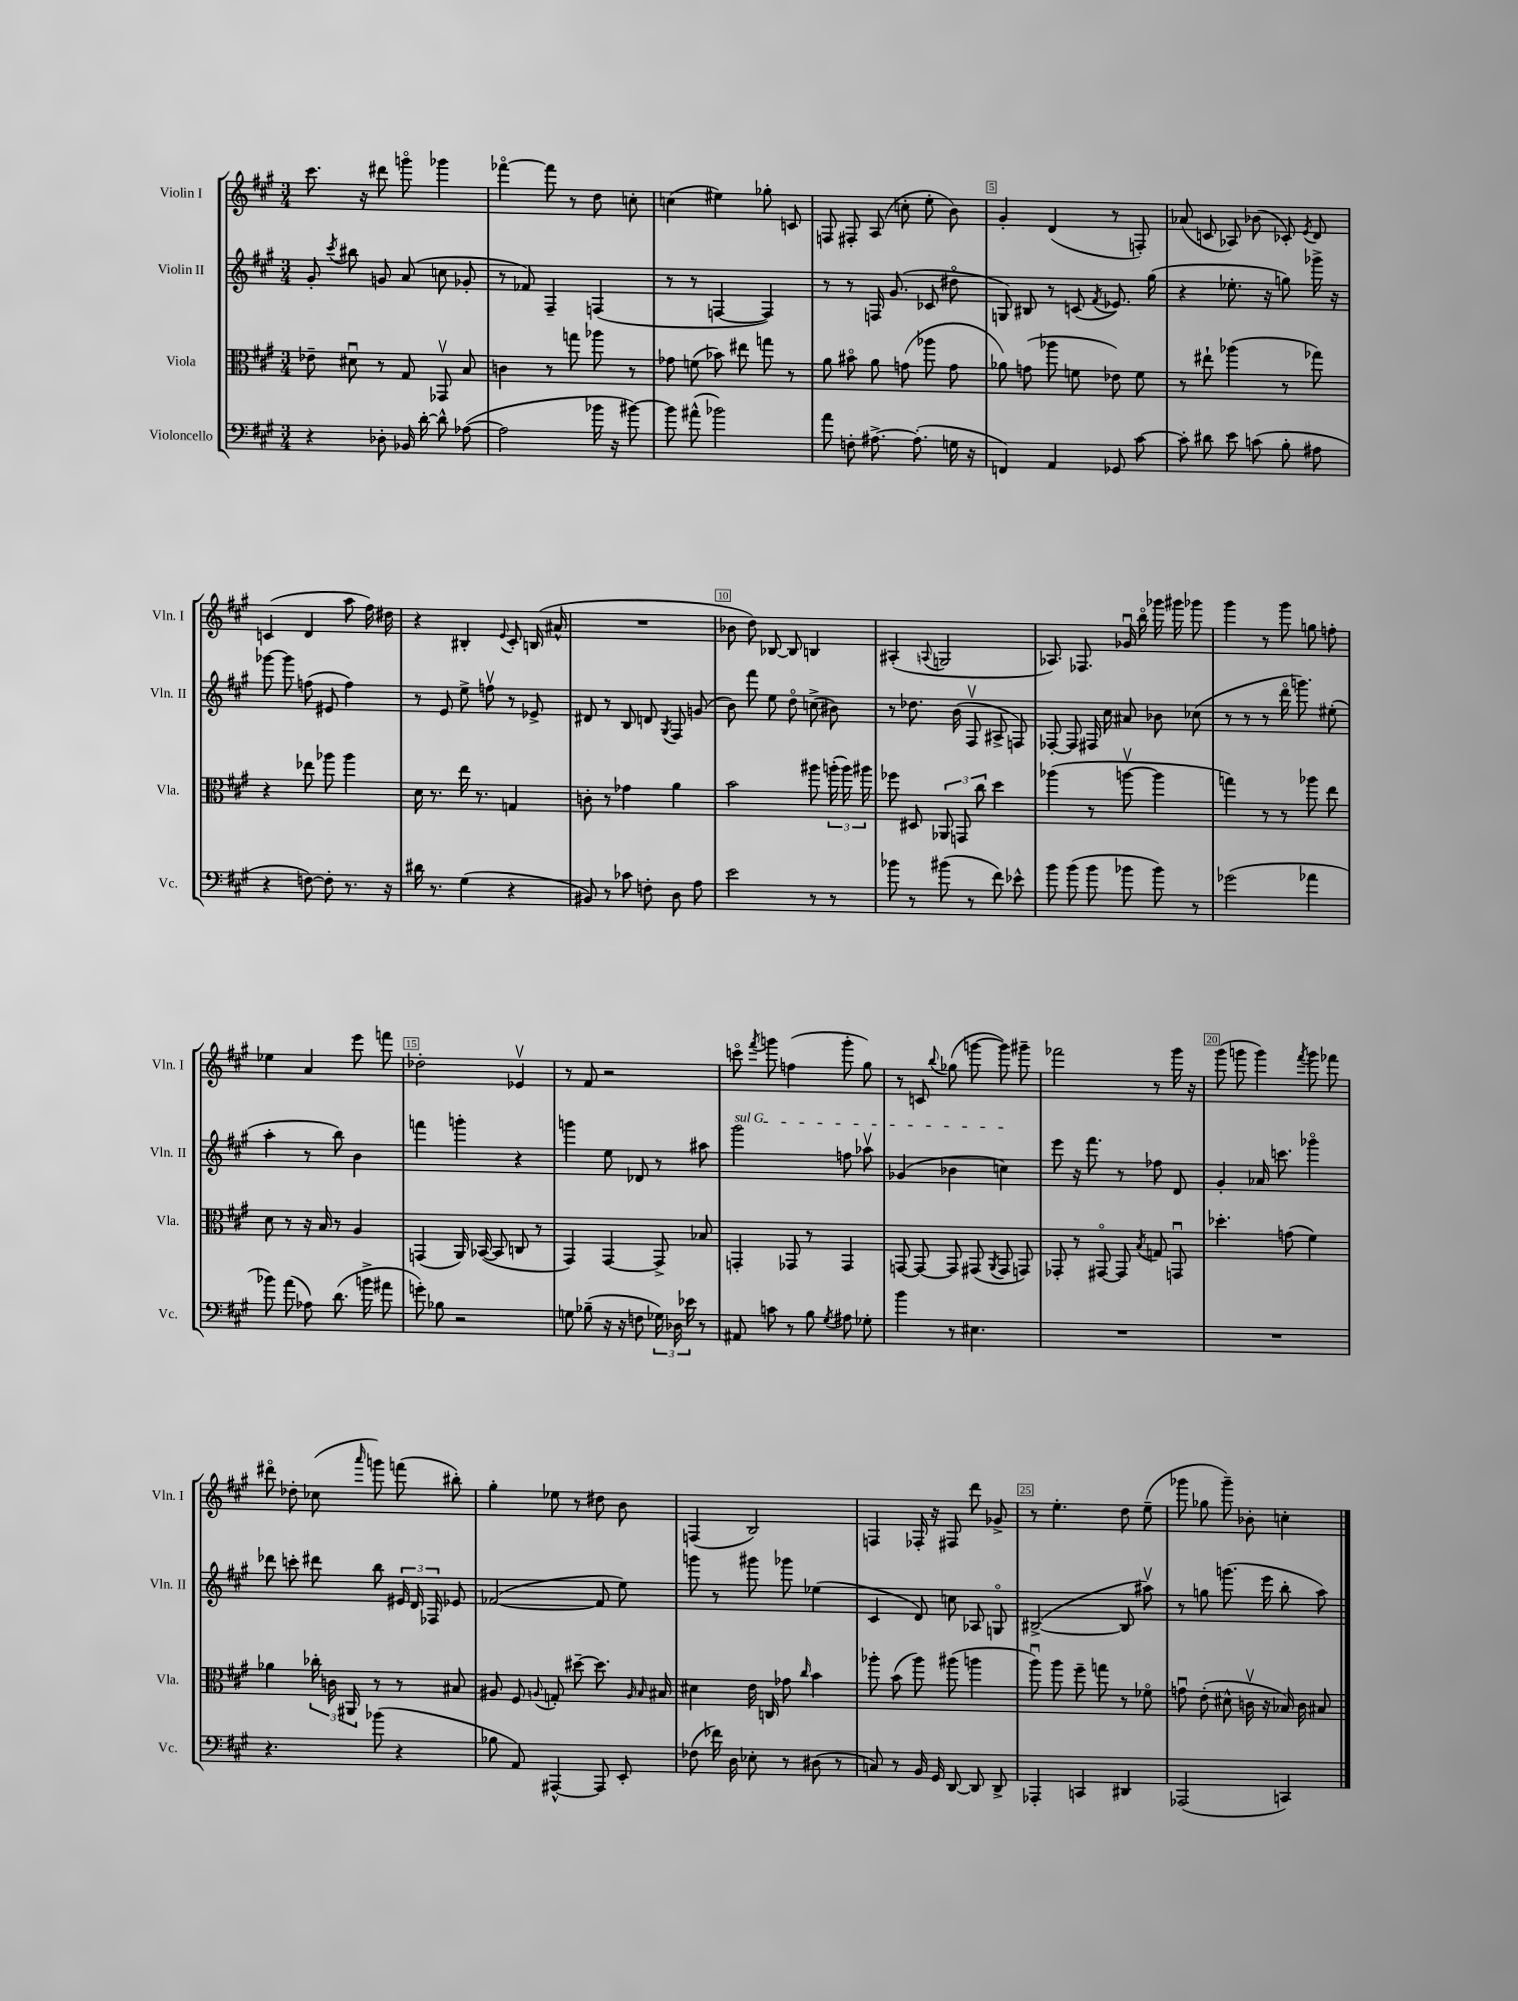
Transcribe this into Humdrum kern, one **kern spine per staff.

**kern	**kern	**kern	**kern
*part4	*part3	*part2	*part1
*staff4	*staff3	*staff2	*staff1
*I"Violoncello	*I"Viola	*I"Violin II	*I"Violin I
*I'Vc.	*I'Vla.	*I'Vln. II	*I'Vln. I
*clefF4	*clefC3	*clefG2	*clefG2
*k[f#c#g#]	*k[f#c#g#]	*k[f#c#g#]	*k[f#c#g#]
*M3/4	*M3/4	*M3/4	*M3/4
=1	=1	=1	=1
4r	8e-X~\	8g#'/	8.ccc#\
.	.	8qccc#/	.
.	8d#Xu\	8bb#X\	.
.	.	.	16r
8D-X'\	8r	8gn/	8ddd#X\
16BB-X/	8G#/	(8a/	8gggn\
[16d'\	.	.	.
8d^^\]	8GG-Xv/	8ccn\	4ggg-X\
([8A-X\	8B/	8g-X'/	.
=2	=2	=2	=2
2A-\]	4cn\	8r	[4fff-X\
.	.	8f-X/)	.
.	8r	4F#~/	8fff-\]
.	8ggn\	.	8r
16b-X\	8aa-X\	(4Fn/	8dd\
16r	.	.	.
[8b#X\)	8r	.	8ccn'\
=3	=3	=3	=3
8b#\]	8g-X\	8r	(4ccn\
(8a#X^^\	(8fn\	8r	.
2b-X\)	8b-X\)	[4Fn/	4ee#X\)
.	8ee#X\	.	.
.	8ggn\	4F/])	8gg-X'\
.	8r	.	8cn/
=4	=4	=4	=4
8a\	8a\	8r	8Fn/
8Fn'\	8b#X\	8r	8F#X'/
[8.A#X^\	8a\	16Fn/	(8A/
.	.	(8.g#/	.
.	(8gn\	.	8ccn'\
(8.A#'\]	.	.	.
.	8aa-X\	8c-X/	8ee'\
16Gn\	8g\	8dd#X\	8b\)
16r	.	.	.
=5	=5	=5	=5
4FFn/)	8a-X\)	8Gn/)	4g#'/
.	(8gn\	8B#X/	.
4AA/	8aa-X\	8r	(4d/
.	8fn\	(8cn/	.
.	.	8qf#/	.
8GG-X/	8e-X\)	8.e-X/)	8r
[8c#\	8f\	.	8Fn'/)
.	.	(16gg#\	.
=6	=6	=6	=6
8c#'\]	8r	4r	(8a-X/
8d#X\	8ee#X`\	.	8cn/
8e\	(4aa-X\	8.ee-X'\	8A-X/)
(8cn\	.	.	(8b-X\
.	.	16r	.
8B'\	8r	8ggn\)	8c-X'/)
.	.	.	8qe/
8A#X\	8gg-X\)	16ggg-X^\	8d/
.	.	16r	.
!!LO:LB:g=z
=7	=7	=7	=7
4r	4r	[8ggg-X\	(4cn/
.	.	8ggg-\]	.
[8Fn\)	8ee-X\	(8ffn\	4d/
8F'\]	8aa-X\	8e#X/	.
8.r	4aa-\	4ff\)	8aa\
.	.	.	16ff#\)
16r	.	.	16dd#X\
=8	=8	=8	=8
16d#X\	16d\	8r	4r
8.r	8.r	.	.
.	.	8e/	.
(4G#\	16ee\	8ee^\	4B#X'/
.	8.r	.	.
.	.	8ffnv\	.
.	.	.	8qqe/
4r	4Gn/	8r	8c#'/
.	.	8e-X^/	(16Bn/
.	.	.	16a#X^^/
=9	=9	=9	=9
8BB#X/)	8cn'\	8d#X/	2.r
8r	8r	8r	.
8c-X\	4g-X\	8B/	.
8Fn'\	.	8dn/	.
.	.	8qG#/	.
8D\	4a\	8F#/	.
8A\	.	(8gn/	.
=10	=10	=10	=10
2e\	2b\	8b\)	8b-X\
.	.	8fff#\	8dd\)
.	.	8ee\	[8B-X/
.	.	8dd\	8B-/]
8r	8aa#X\	(8ccn^\	4Bn/
8r	(24aan'\	8b#X\)	.
.	24aa\)	.	.
.	24aa#X\	.	.
=11	=11	=11	=11
8b-X\	8ff-X\	8r	(4A#X'/
8r	8D#X/	8.dd-X\	.
.	.	.	8qqAn/
(8b#X\	12AA-X/	.	2Gn/
.	.	(16b\	.
.	12GGn/	.	.
8r	.	8F#v/	.
.	12cc#\	.	.
8f#\)	4dd\	8A#X^/	.
8e-X^^\	.	8Fn/)	.
=12	=12	=12	=12
8b\	(4aa-X\	[8F-X'/	8.A-X/)
(8b\	.	8F-/]	.
.	.	.	8.F-X/
8b\	8r	16F#X/	.
.	.	16cc#\	.
8b-X\	[8aanv\	8a#X/	16g-Xu/
.	.	.	16bb\
8b-\)	4aa\]	8b-X\	16ggg-X\
.	.	.	16ggg#X\
8r	.	(8cc-X\	8ggg-X\
=13	=13	=13	=13
(2g-X\	4ggn\)	8r	4ggg#\
.	.	8r	.
.	8r	8r	8r
.	8r	16ddd\	8ggg#\
.	.	8.gggn\)	.
4a-X\	8aa-X\	.	8ggn\
.	8ee\	(8ee#X'\	8ffn'\
!!LO:LB:g=z
=14	=14	=14	=14
8b-X\)	8d\	4aa'\	4ee-X\
(8a\	8r	.	.
8A-X\)	16r	8r	4a/
.	16B/	.	.
(8.d\	8r	8bb\)	.
.	4A/	4b\	8eee\
16bn^\	.	.	.
8a#X\	.	.	8fffn\
=15	=15	=15	=15
8gn'\)	(4GGn/	4fffn\	2dd-X'\
8B-X\	.	.	.
2r	16AA/)	4gggn'\	.
.	([16BB-X/	.	.
.	8BB-/]	.	.
.	8Cn/	4r	4e-Xv/
.	8r	.	.
=16	=16	=16	=16
8Gn\	4GG#/)	4gggn\	8r
(8B-X~\	.	.	8f#/
16r	[4GG#/	8ee\	2r
16r	.	.	.
8Fn\	.	8d-X/	.
24G-X\)	8GG#^/]	8r	.
24D-X\	.	.	.
24e-X\	.	.	.
8r	8B-X/	8aa#X\	.
=17	=17	=17	=17
!	!	!LO:TX:a:i:t=sul G	!
8AA#X/	4GGn'/	2ggg#\	8cccn\
.	.	.	8qfff#/
8cn\	.	.	8gggn\
8r	8GG-X/	.	(4ffn\
8B\	8r	.	.
8qG#/	.	.	.
8A#X\	4GG-/	8ffn\	8ggg'\
8G-X'\	.	8aa-Xv\	8gg#\)
=18	=18	=18	=18
4b\	[8GGn/	(4g-X/	8r
.	8GG/_	.	8cn/
.	.	.	8qqbb/
8r	8GG/]	4b-X\	(8gg-X\
4.E#X\	(8GG#X/	.	[8gggn\
.	8qAA/	.	.
.	8GG#/	4ccn\)	8ggg\])
.	8GGn/)	.	8ggg#X~\
=19	=19	=19	=19
2.r	8GG-X'/	8eee\	2fff-X\
.	8r	16r	.
.	.	8.fff#\	.
.	[8GG#X/	.	.
.	8GG#/]	8r	.
.	8qB/	.	.
.	8Gn/	8ff-X\	8r
.	8GGnu/	8d/	16ggg#\
.	.	.	16r
=20	=20	=20	=20
2.r	4.dd-X'\	4g#'/	(8ggg#\
.	.	.	8gggn\
.	.	16a-X/	4ggg\)
.	.	8.cccn\	.
.	(8gn\	.	.
.	.	.	8qfff#/
.	4f#\)	4ggg-X\	8ggg\
.	.	.	8fff-X\
!!LO:LB:g=z
=21	=21	=21	=21
4.r	4a-X\	8ddd-X\	8ddd#X\
.	.	8cccn'\	8dd-X'\
.	24cc-X'\	8ddd#X\	(8cc-X\
.	24cn\	.	.
.	24AA#X/	.	.
.	.	.	16qqaaa/
(8b-X\	8r	8bb\	8gggn\)
4r	8r	24e#X/	(8fffn\
.	.	24d/	.
.	.	24F-X/	.
.	8B#X/	8e-X/	8bb#X'\)
=22	=22	=22	=22
8B-X\	8A#X/	([2f-X/	4gg#'\
8AA/)	8F#/	.	.
.	8qqAn/	.	.
[4AAA#X^^/	8Gn'/	.	8ee-X\
.	[8dd#X~\	.	8r
8AAA#/]	8.dd#\]	8f-/]	8dd#X\
8EE'/	.	8ee\)	8b\
.	16qqA/	.	.
.	16qqB/	.	.
.	16B#X/	.	.
=23	=23	=23	=23
(8F-X\	4d#X\	8gggn\	(4Fn/
16f-X\)	.	8r	.
16D\	.	.	.
8E-X'\	16e\	8ggg#X\	2B/)
.	16Cn/	.	.
8r	8g-X\	8ggg-X\	.
.	16qqcc#/	.	.
(8D#X\	4b\	(4ee-X\	.
8r	.	.	.
=24	=24	=24	=24
8Cn/)	8aa-X'\	4c#/	4Fn/
8r	(8b\	.	.
16BB/	8aa-\)	8d/)	16F-X'/
16GG#/	.	.	16r
[8DD/	(8aa#X\	8ccn\	8F#X/
8DD/]	4aan\	8A-X/	8ddd\
8DD^/	.	8Gn/	8g-X^/
=25	=25	=25	=25
4AAA-X'/	8aau\)	([2B#X^/	8r
.	8aa\	.	4.ee'\
4CCn/	8ff#~\	.	.
.	8ggn\	.	.
4DD#X/	8r	8B#/]	8dd\
.	8f-X\	8aa#Xv\)	(8ee~\
=26	=26	=26	=26
(2AAA-X/	8gnu\	8r	8ggg-X\
.	(8e'\	8ggn\	8gg-X\
.	8d#X^^\	(8.gggn\	8ggg-~\)
.	16cnv\	.	8b-X'\
.	16r	16eee\	.
4CCn/)	16B-X/)	8bb'\	4ccn'\
.	16c\	.	.
.	8B#X/	8aa\)	.
==	==	==	==
*-	*-	*-	*-
